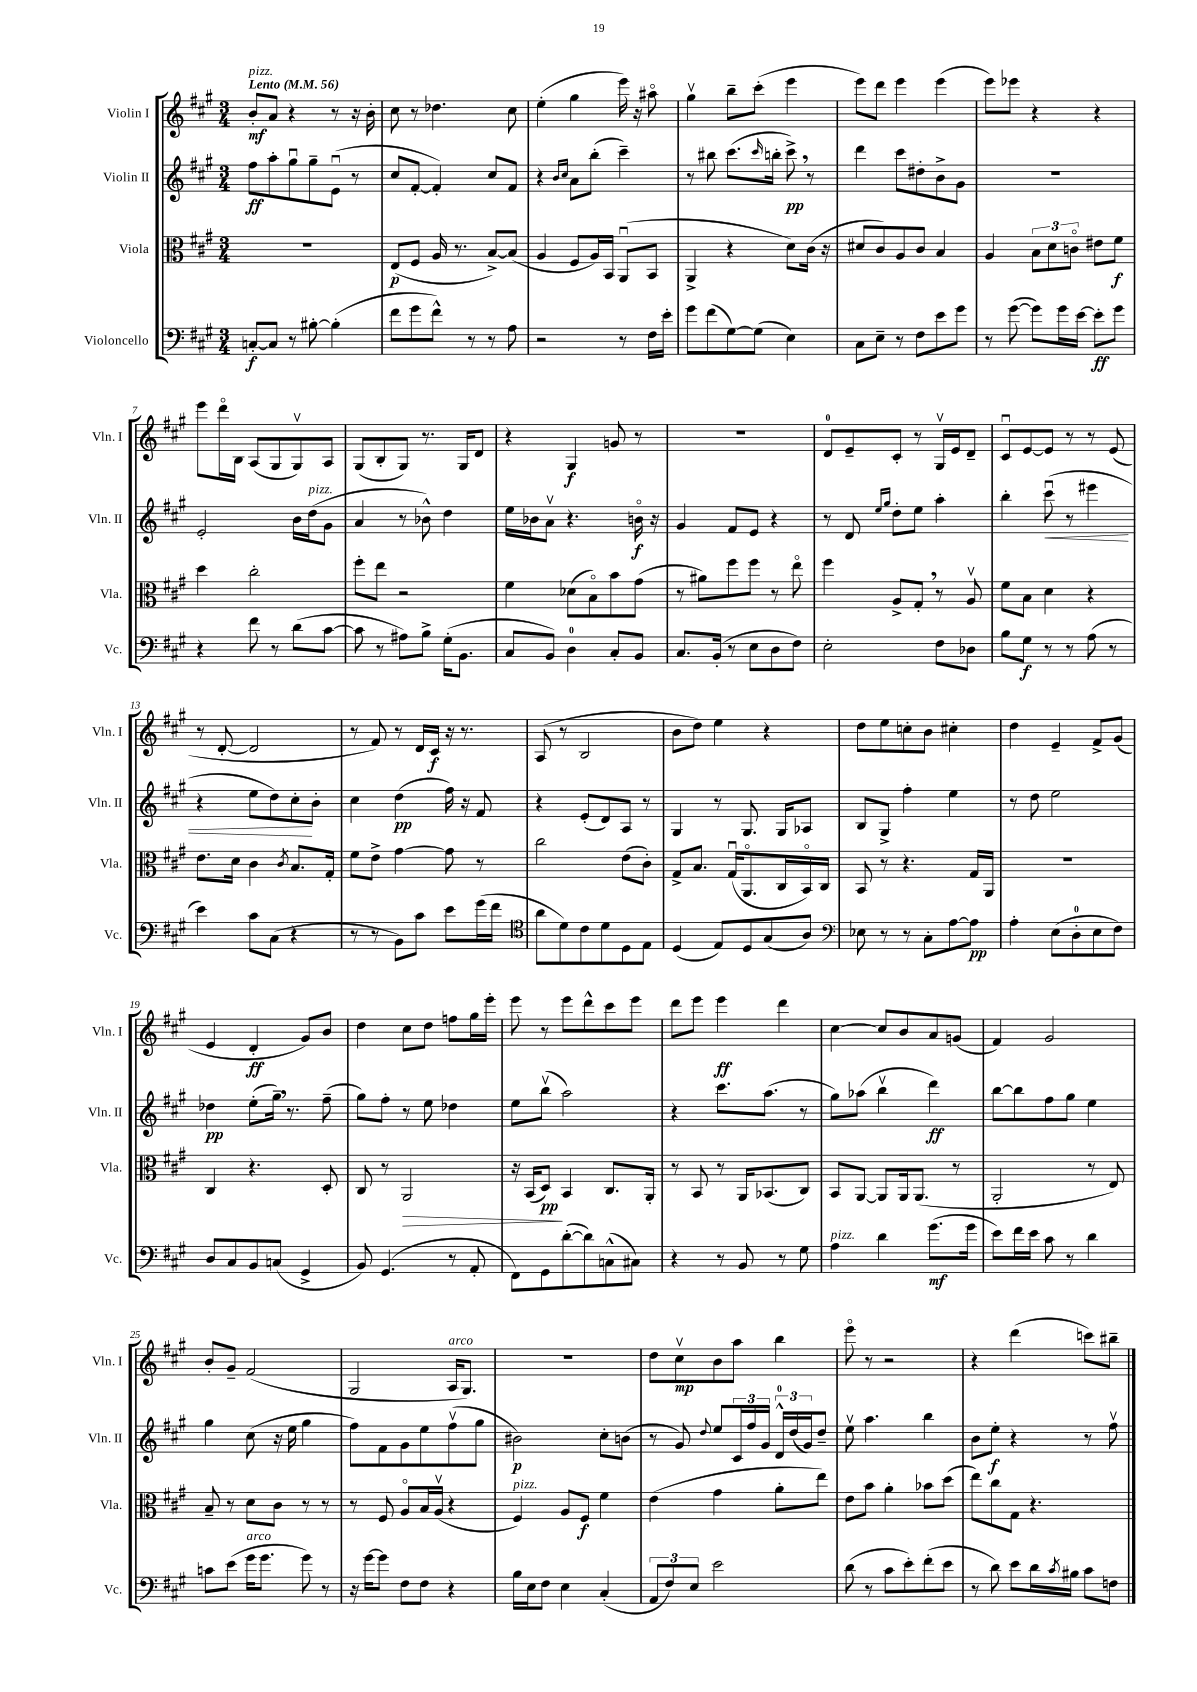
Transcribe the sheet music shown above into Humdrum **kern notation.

**kern	**dynam	**kern	**dynam	**kern	**dynam	**kern	**dynam
*part4	*part4	*part3	*part3	*part2	*part2	*part1	*part1
*staff4	*staff4	*staff3	*staff3	*staff2	*staff2	*staff1	*staff1
*I"Violoncello	*	*I"Viola	*	*I"Violin II	*	*I"Violin I	*
*I'Vc.	*	*I'Vla.	*	*I'Vln. II	*	*I'Vln. I	*
*clefF4	*	*clefC3	*	*clefG2	*	*clefG2	*
*k[f#c#g#]	*	*k[f#c#g#]	*	*k[f#c#g#]	*	*k[f#c#g#]	*
*M3/4	*	*M3/4	*	*M3/4	*	*M3/4	*
*MM56	*	*MM56	*	*MM56	*	*MM56	*
=1	=1	=1	=1	=1	=1	=1	=1
!	!	!	!	!	!	!LO:TX:a:B:t=Lento	!
!	!	!	!	!	!	!LO:TX:a:i:t=pizz.	!
[8Cn'/L	f	2.r	.	8ff#\L	ff	8b'/L	mf
8C/J]	.	.	.	8aa'\	.	8a/J	.
8r	.	.	.	8gg#u\	.	4r	.
[8B#X'\	.	.	.	8gg#~\	.	.	.
(4B#'\]	.	.	.	(8eu\J	.	8r	.
.	.	.	.	8r	.	16r	.
.	.	.	.	.	.	16b'\	.
=2	=2	=2	=2	=2	=2	=2	=2
8f#\L	.	(8E/L	p	8cc#/L	.	8cc#\	.
8g#\	.	8F#/J	.	[8f#'/J	.	8r	.
8f#^^\J)	.	16A/	.	4f#'/])	.	4.dd-X\	.
.	.	8.r	.	.	.	.	.
8r	.	.	.	.	.	.	.
8r	.	[8B^/L)	.	8cc#/L	.	.	.
8A\	.	(8B/J]	.	8f#/J	.	8cc#\	.
=3	=3	=3	=3	=3	=3	=3	=3
2r	.	4A/	.	4r	.	(4ee'\	.
.	.	.	.	16qqb/LL	.	.	.
.	.	.	.	16qqcc#/JJ	.	.	.
.	.	8F#/L	.	8a\L	.	4gg#\	.
.	.	16A/L)	.	(8bb'\J	.	.	.
.	.	16BB/JJ	.	.	.	.	.
8r	.	(8AAu/L	.	4ccc#~\)	.	16eee\)	.
.	.	.	.	.	.	16r	.
16F#\LL	.	8BB/J	.	.	.	8aa#X\	.
16e'\JJ	.	.	.	.	.	.	.
=4	=4	=4	=4	=4	=4	=4	=4
8g#\L	.	4AA^/	.	8r	.	4gg#v\	.
(8f#\	.	.	.	8bb#X\	.	.	.
[8G#\)	.	4r	.	(8.ccc#\L	.	8bb~\L	.
(8G#\J]	.	.	.	.	.	(8ccc#'\J	.
.	.	.	.	16qqccc#/	.	.	.
.	.	.	.	16bbn'\Jk	.	.	.
4E\)	.	8d\L)	.	8ccc#^,\)	pp	4eee\	.
.	.	(16c#\Jk	.	8r	.	.	.
.	.	16r	.	.	.	.	.
=5	=5	=5	=5	=5	=5	=5	=5
8C#\L	.	8d#X/L	.	4ddd\	.	8eee\L)	.
8E~\J	.	8c#/)	.	.	.	8ddd\J	.
8r	.	8A/	.	8ccc#\L	.	4eee\	.
8F#\L	.	8c#/J	.	8dd#X'\	.	.	.
8e\	.	4B/	.	8b^\	.	(4eee\	.
8g#\J	.	.	.	8g#\J	.	.	.
=6	=6	=6	=6	=6	=6	=6	=6
8r	.	4A/	.	2.r	.	8eee\L)	.
([8g#\	.	.	.	.	.	8eee-X\J	.
8g#\L])	.	12B\L	.	.	.	4r	.
.	.	12d\	.	.	.	.	.
16g#\L	.	.	.	.	.	.	.
.	.	12cn\J	.	.	.	.	.
[16e\JJ	.	.	.	.	.	.	.
8e'\L]	ff	8e#X\L	.	.	.	4r	.
8g#\J	.	8f#\J	f	.	.	.	.
!!LO:LB:g=z
=7	=7	=7	=7	=7	=7	=7	=7
4r	.	4dd\	.	2e'/	.	8eee\L	.
.	.	.	.	.	.	16ddd\L	.
.	.	.	.	.	.	16B\JJ	.
8f#\	.	2cc#'\	.	.	.	(8A/L	.
8r	.	.	.	.	.	8G#/	.
(8d\L	.	.	.	16b\LL	.	8G#v/)	.
!	!	!	!	!LO:TX:a:i:t=pizz.	!	!	!
.	.	.	.	(16dd\J	.	.	.
[8c#\J	.	.	.	8g#\J	.	8A/J	.
=8	=8	=8	=8	=8	=8	=8	=8
8c#\]	.	8ff#'\L	.	4a/	.	(8G#/L	.
8r	.	8ee\J	.	.	.	8B'/	.
8A#X\L)	.	2r	.	8r	.	8G#/J)	.
8B^\J	.	.	.	8b-X^^\)	.	8.r	.
(16G#'\KL	.	.	.	4dd\	.	.	.
8.BB\J	.	.	.	.	.	16G#/KL	.
.	.	.	.	.	.	8d/J	.
=9	=9	=9	=9	=9	=9	=9	=9
8C#/L	.	4f#\	.	16ee\LL	.	4r	.
.	.	.	.	16b-X\J	.	.	.
8BB/J)	.	.	.	8av\J	.	.	.
4D\	.	(8d-X\L	.	4.r	.	4G#/	f
.	.	8B\)	.	.	.	.	.
8C#'/L	.	8b\	.	.	.	8gn/	.
8BB/J	.	(8g#\J	.	16bn\	f	8r	.
.	.	.	.	16r	.	.	.
=10	=10	=10	=10	=10	=10	=10	=10
8.C#/L	.	8r	.	4g#/	.	2.r	.
.	.	8a#X\L)	.	.	.	.	.
(16BB'/Jk	.	.	.	.	.	.	.
8r	.	8ff#\	.	8f#/L	.	.	.
8E\L	.	8ff#\J	.	8e/J	.	.	.
8D\	.	8r	.	4r	.	.	.
8F#\J)	.	8ee\	.	.	.	.	.
=11	=11	=11	=11	=11	=11	=11	=11
2E'\	.	4ff#\	.	8r	.	8d/L	.
.	.	.	.	8d/	.	8e~/	.
.	.	.	.	16qqee/LL	.	.	.
.	.	.	.	16qqgg#/JJ	.	.	.
.	.	8A^/L	.	8dd'\L	.	8c#'/J	.
.	.	8G#',/J	.	8ee\J	.	8r	.
8F#\L	.	8r	.	4aa'\	.	16G#v/LL	.
.	.	.	.	.	.	16e/J	.
8D-X\J	.	8Av/	.	.	.	8d~/J	.
=12	=12	=12	=12	=12	=12	=12	=12
8B\L	.	8f#\L	.	4bb'\	.	8c#u/L	.
8G#\J	f	8B\J	.	.	.	[8e/	.
!	!	!	!	!	!LO:HP:b	!	!
8r	.	4d\	.	(8ccc#u\	<	8e/J]	.
8r	.	.	.	8r	.	8r	.
(8A\	.	4r	.	4eee#X\	.	8r	.
8r	.	.	.	.	.	(8e/	.
!!LO:LB:g=z
=13	=13	=13	=13	=13	=13	=13	=13
4e\)	.	8.e\L	.	4r	.	8r	.
.	.	.	.	.	.	[8d'/	.
.	.	16d\Jk	.	.	.	.	.
8c#\L	.	4c#\	.	8ee\L	.	2d/]	.
(8C#\J	.	.	.	8dd\)	.	.	.
.	.	8qc#/	.	.	.	.	.
4r	.	8.B/L	.	8cc#'\	.	.	.
.	.	.	.	8b'\J	[	.	.
.	.	16G#'/Jk	.	.	.	.	.
=14	=14	=14	=14	=14	=14	=14	=14
8r	.	8f#\L	.	4cc#\	.	8r	.
8r	.	8e^\J	.	.	.	8f#/)	.
8BB\L)	.	[4g#\	.	(4dd\	pp	8r	.
8c#\J	.	.	.	.	.	16d/LL	.
.	.	.	.	.	.	16c#/JJ	f
8e\L	.	8g#\]	.	16ff#\)	.	16r	.
.	.	.	.	16r	.	8.r	.
(16g#\L	.	8r	.	8f#/	.	.	.
16f#\JJ	.	.	.	.	.	.	.
=15	=15	=15	=15	=15	=15	=15	=15
*clefC4	*	*	*	*	*	*	*
8a\L	.	2cc#\	.	4r	.	(8A/	.
8d\)	.	.	.	.	.	8r	.
8c#\	.	.	.	(8e'/L	.	2B/	.
8d\	.	.	.	8d/)	.	.	.
8D\	.	(8e\L	.	8A/J	.	.	.
8E\J	.	8c#'\J)	.	8r	.	.	.
=16	=16	=16	=16	=16	=16	=16	=16
(4D/	.	8G#^/L	.	4G#/	.	8b\L	.
.	.	8.B/J	.	.	.	8dd\J)	.
8E/L)	.	.	.	8r	.	4ee\	.
.	.	(16G#u/KL	.	.	.	.	.
8D/	.	8.AA/	.	8.G#/	.	.	.
(8G#/	.	.	.	.	.	4r	.
.	.	16C#/L	.	16G#/KL	.	.	.
8A/J)	.	16BB/)	.	8A-X/J	.	.	.
.	.	16C#/JJ	.	.	.	.	.
=17	=17	=17	=17	=17	=17	=17	=17
*clefF4	*	*	*	*	*	*	*
8E-X\	.	8BB/	.	8B/L	.	8dd\L	.
8r	.	8r	.	8G#^/J	.	8ee\	.
8r	.	4.r	.	4ff#'\	.	8ccn'\	.
8C#'\L	.	.	.	.	.	8b\J	.
[8A\	.	.	.	4ee\	.	4cc#X'\	.
8A\J]	pp	16G#/LL	.	.	.	.	.
.	.	16AA/JJ	.	.	.	.	.
=18	=18	=18	=18	=18	=18	=18	=18
4A'\	.	2.r	.	8r	.	4dd\	.
.	.	.	.	8dd\	.	.	.
(8E\L	.	.	.	2ee\	.	4e~/	.
8D'\	.	.	.	.	.	.	.
8E\	.	.	.	.	.	8f#^/L	.
8F#\J)	.	.	.	.	.	(8g#/J	.
!!LO:LB:g=z
=19	=19	=19	=19	=19	=19	=19	=19
8D/L	.	4C#/	.	4dd-X\	pp	4e/	.
8C#/	.	.	.	.	.	.	.
8BB/	.	4.r	.	(8ee'\L	.	4d'/	ff
(8Cn/J	.	.	.	16gg#~,\Jk)	.	.	.
.	.	.	.	8.r	.	.	.
4GG#^/	.	.	.	.	.	8g#/L)	.
.	.	8D'/	.	(8ff#~\	.	8b/J	.
=20	=20	=20	=20	=20	=20	=20	=20
8BB/)	.	8C#/	.	8gg#\L)	.	4dd\	.
(4.GG#/	.	8r	.	8ff#'\J	.	.	.
!	!	!	!LO:HP:b	!	!	!	!
.	.	2AA/	>	8r	.	8cc#\L	.
.	.	.	.	8ee\	.	8dd\J	.
8r	.	.	.	4dd-X\	.	8ffn\L	.
8AA'/	.	.	.	.	.	16gg#\L	.
.	.	.	.	.	.	16eee'\JJ	.
=21	=21	=21	=21	=21	=21	=21	=21
8FF#\L)	.	16r	.	8ee\L	.	8eee\	.
.	.	(16BB/KL	.	.	.	.	.
8GG#\	.	8D/J)	pp	(8bbv\J	.	8r	.
([8d'\	.	4BB/	]	2aa\)	.	8eee\L	.
8d\])	.	.	.	.	.	8ddd^^\	.
(8Cn^^\	.	8.C#/L	.	.	.	8ccc#\	.
8C#X\J)	.	.	.	.	.	8eee\J	.
.	.	16AA'/Jk	.	.	.	.	.
=22	=22	=22	=22	=22	=22	=22	=22
4r	.	8r	.	4r	.	8ddd\L	.
.	.	8BB/	.	.	.	8eee\J	.
8r	.	8r	.	8.ccc#\L	.	4eee\	ff
8BB/	.	16AA/KL	.	.	.	.	.
.	.	(8.BB-X/	.	(8.aa\J	.	.	.
8r	.	.	.	.	.	4ddd\	.
8G#\	.	8C#/J)	.	8r	.	.	.
=23	=23	=23	=23	=23	=23	=23	=23
!LO:TX:a:i:t=pizz.	!	!	!	!	!	!	!
4A\	.	8BB/L	.	8gg#\L)	.	[4cc#\	.
.	.	[8AA/J	.	(8aa-X\J	.	.	.
4d\	.	8AA/L]	.	4bbv\	.	8cc#/L]	.
.	.	16AA/k	.	.	.	8b/	.
.	.	(8.AA/J	.	.	.	.	.
(8.g#\L	mf	.	.	4ddd\)	ff	8a/	.
.	.	8r	.	.	.	(8gn/J	.
16g#\Jk	.	.	.	.	.	.	.
=24	=24	=24	=24	=24	=24	=24	=24
8e\L)	.	2AA'/	.	[8bb\L	.	4f#/)	.
16f#\L	.	.	.	8bb\]	.	.	.
16e\JJ	.	.	.	.	.	.	.
8c#\	.	.	.	8ff#\	.	2g#/	.
8r	.	.	.	8gg#\J	.	.	.
4d\	.	8r	.	4ee\	.	.	.
.	.	8E/)	.	.	.	.	.
!!LO:LB:g=z
=25	=25	=25	=25	=25	=25	=25	=25
8cn\L	.	8B~/	.	4gg#\	.	8b'/L	.
(8e\J	.	8r	.	.	.	8g#~/J	.
!LO:TX:a:i:t=arco	!	!	!	!	!	!	!
16g#\KL	.	8d\L	.	(8cc#\	.	(2f#/	.
8.g#\J	.	.	.	.	.	.	.
.	.	8c#\J	.	16r	.	.	.
.	.	.	.	16ee\	.	.	.
8g#\)	.	8r	.	4gg#\	.	.	.
8r	.	8r	.	.	.	.	.
=26	=26	=26	=26	=26	=26	=26	=26
16r	.	8r	.	8ff#\L)	.	2G#/	.
[16g#\KL	.	.	.	.	.	.	.
8g#\J]	.	8F#/	.	8f#\	.	.	.
8F#\L	.	8A/L	.	8g#\	.	.	.
8F#\J	.	16B/L	.	8ee\	.	.	.
.	.	(16Av/JJ	.	.	.	.	.
!	!	!	!	!	!	!LO:TX:a:i:t=arco	!
4r	.	4r	.	(8ff#v\	.	16A/KL	.
.	.	.	.	.	.	8.G#/J)	.
.	.	.	.	8gg#\J	.	.	.
=27	=27	=27	=27	=27	=27	=27	=27
!	!	!LO:TX:a:i:t=pizz.	!	!	!	!	!
16B\LL	.	4F#/)	.	2b#X\)	p	2.r	.
16E\J	.	.	.	.	.	.	.
8F#\J	.	.	.	.	.	.	.
4E\	.	8A/L	.	.	.	.	.
.	.	8F#/J	f	.	.	.	.
(4C#'/	.	4f#\	.	8cc#'\L	.	.	.
.	.	.	.	(8bn\J	.	.	.
=28	=28	=28	=28	=28	=28	=28	=28
12AA/L	.	(4e\	.	8r	.	8dd\L	.
12F#/)	.	.	.	.	.	.	.
.	.	.	.	8g#/)	.	8cc#v\	mp
12E/J	.	.	.	.	.	.	.
.	.	.	.	8qqdd/	.	.	.
2e\	.	4g#\	.	8ee/L	.	8b\	.
.	.	.	.	24c#/L	.	8aa\J	.
.	.	.	.	24ff#/	.	.	.
.	.	.	.	24g#/JJ	.	.	.
.	.	8a'\L	.	24d^^/LL	.	4bb\	.
.	.	.	.	(24dd/	.	.	.
.	.	.	.	24g#/J)	.	.	.
.	.	8ee\J)	.	8dd~/J	.	.	.
=29	=29	=29	=29	=29	=29	=29	=29
(8d\	.	8e\L	.	8eev\	.	8eee\	.
8r	.	8b\J	.	4.aa\	.	8r	.
8c#\L	.	4a'\	.	.	.	2r	.
8e'\)	.	.	.	.	.	.	.
(8f#'\	.	8b-X\L	.	4bb\	.	.	.
8e\J	.	(8dd\J	.	.	.	.	.
=30	=30	=30	=30	=30	=30	=30	=30
8r	.	8ee\L)	.	8b\L	.	4r	.
8d\)	.	8cc#\	.	8ee'\J	f	.	.
8e\L	.	8G#\J	.	4r	.	(4ddd\	.
16d\L	.	4.r	.	.	.	.	.
8qc#/	.	.	.	.	.	.	.
16B#X\JJ	.	.	.	.	.	.	.
8c#\L	.	.	.	8r	.	8cccn\L)	.
8Fn\J	.	.	.	8ff#v\	.	8bb#X~\J	.
==	==	==	==	==	==	==	==
*-	*-	*-	*-	*-	*-	*-	*-
